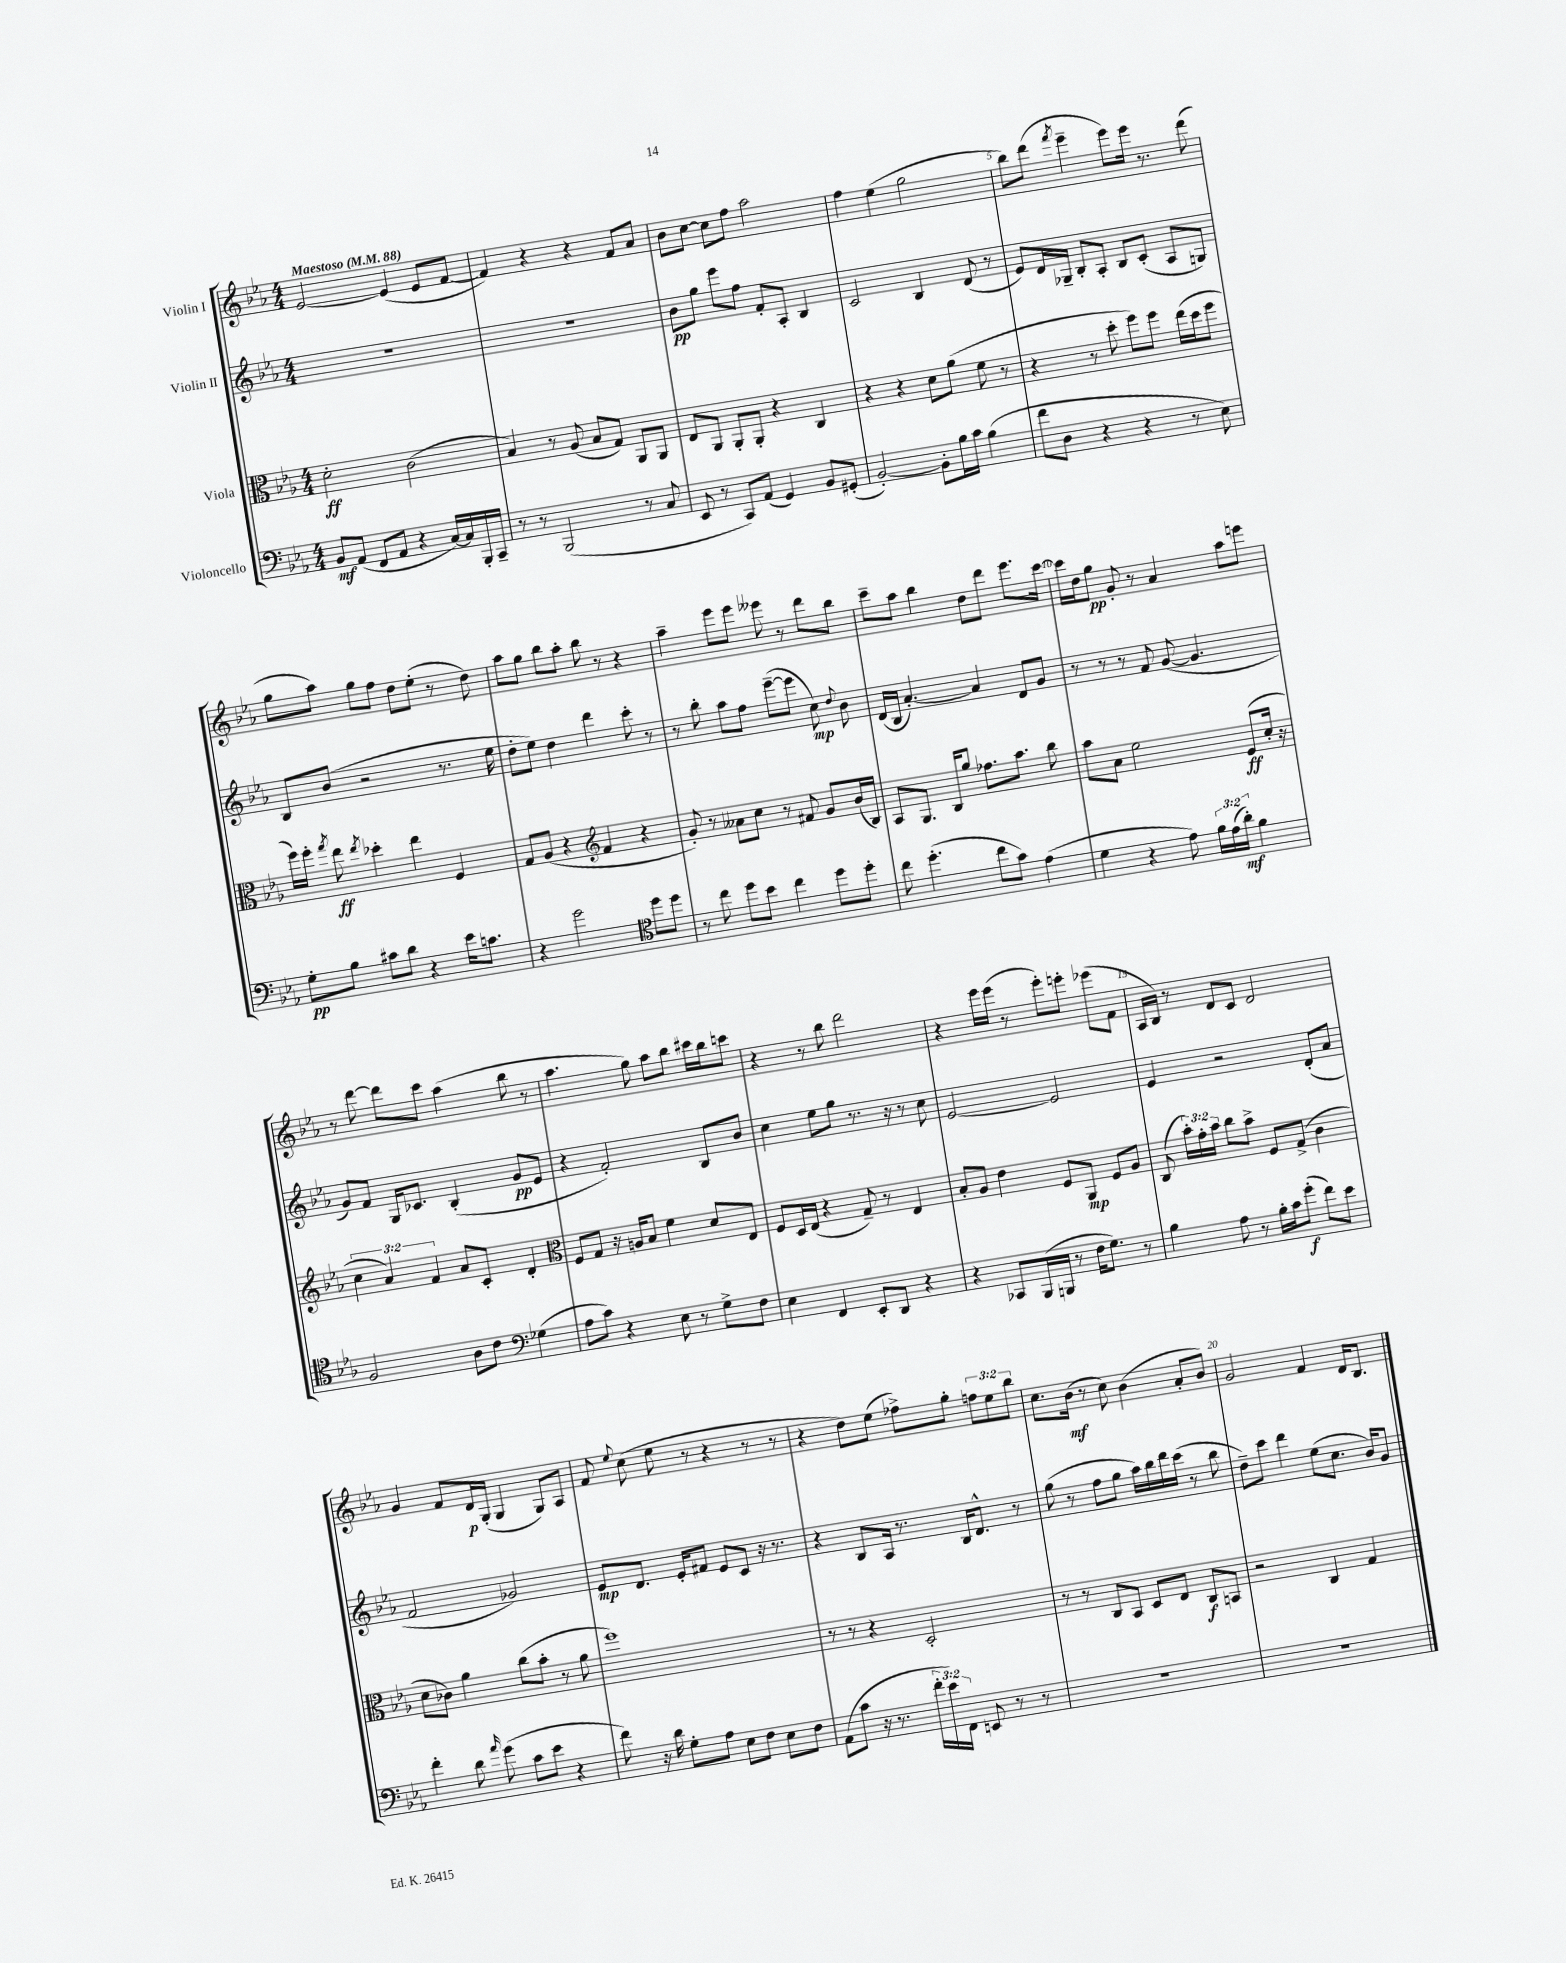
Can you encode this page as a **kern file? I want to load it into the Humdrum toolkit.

**kern	**kern	**kern	**kern
*staff4	*staff3	*staff2	*staff1
*clefF4	*clefC3	*clefG2	*clefG2
*k[b-e-a-]	*k[b-e-a-]	*k[b-e-a-]	*k[b-e-a-]
*M4/4	*M4/4	*M4/4	*M4/4
*MM88	*MM88	*MM88	*MM88
8BB-/L	2d'\	1r	[2e-/
(8AA-/J	.	.	.
8FF/L	.	.	.
8AA-/J	.	.	.
4r	(2c\	.	(4e-/]
[16C/LL)	.	.	8e-/L
16C/]	.	.	.
16BBB-'/	.	.	[8f/J
16CC~/JJ	.	.	.
=	=	=	=
8r	4B-/)	1r	4f/])
8r	.	.	.
(2BBB-/	8r	.	4r
.	(8A-/	.	.
.	8B-/L	.	4r
.	8G/J)	.	.
8r	8AA-/L	.	8f/L
8C/	8AA-/J	.	8a-/J
=	=	=	=
8EE-/	8E-/L	8b-\L	8b-\L
8r	8AA-/J	8gg\J	[8cc\J
8CC/L)	8AA-'/L	8eee-\L	8cc\]L
(8AA-/J	8AA-'/J	8ff\J	8ff\J
4GG/)	4r	8f'/L	2aa-\
.	.	8A-'/J	.
8BB-/L	4C/	4B-/	.
(8GG#'/J	.	.	.
=	=	=	=
[2BB-'/)	4r	2c/	4ff\
.	4r	.	(4ee-\
8BB-'\]L	8d\L	4B-/	2gg\
16B-\L	(8a-\J	.	.
16c\JJ	.	.	.
(4B-\	8f\	(8d/	.
.	8r	8r	.
=	=	=	=
8f\L	4r	8e-/L)	8bb-\L)
8D\J	.	16d/L	(8ddd\J
.	.	16G-~/JJ	.
.	.	.	8qfff/
4r	8r	8B-'/L	4eee-~\
.	8dd'\	8A-'/J	.
4r	8ff\L)	8B-/L	8eee-\L)
.	8ff\J	(8c'/J	16eee-\Jk
.	.	.	8.r
8r	(16ee-\LL	8A-/L	.
.	16dd\J	.	.
8E-\)	8ff\J	8G/J)	(8ddd\
=	=	=	=
8G'\L	16ff\LL)	8B-/L	8gg\L
.	16ff'\JJ	.	.
.	8qgg/	.	.
8B-\J	8ee-\	(8b-/J	8aa-\J)
.	8qee-/	.	.
8c#\L	4dd-'\	2r	8gg\L
8d\J	.	.	8ff\J
4r	4ee-\	.	8dd\L
.	.	.	(8ee-'\J
16e-\LK	4F/	8.r	8r
8.c\J	.	.	.
.	.	.	8dd\)
.	.	16ee-\	.
=	=	=	=
4r	8G/L	8dd'\L	8aa-\L
.	(8A-/J	8ee-\J)	8gg\J
2g\	4r	4dd\	8bb-\L
.	.	.	8aa-'\J
*	*clefG2	*	*
.	4f/	4ddd\	8bb-\
.	.	.	8r
*clefC4	*	*	*
8dd\L	4r	8ccc'\	4r
8dd\J	.	8r	.
=	=	=	=
8r	8g'/)	8r	4aa-~\
8cc\	8r	8bb-'\	.
8dd\L	8a--\L	8aa-\L	8eee-\L
8b-\J	8cc\J	8ff\J	8eee-\J
4cc\	8r	([8eee-~\L	8eee--\
.	8f#/	8eee-\]J	8r
8dd\L	8g/L	8cc\)	8ddd\L
.	.	8qqdd/	.
8dd'\J	(16b-/L	8b-\	8bb-\J
.	16B-/JJ)	.	.
=	=	=	=
8cc\	8A-/L	(16d/LL	8ccc~\L
.	.	16B-/JJ	.
(4.dd'\	8.G/J	[4.a-'/)	8aa-\J
.	.	.	4bb-\
.	16B-/LK	.	.
.	8gg/J	.	.
8cc\L	8.ff-\L	4a-/]	8dd\L
8g\J)	.	.	8ddd\J
.	8.aa-\J	.	.
(4e-\	.	8d/L	8.eee-\L
.	8bb-\	8g/J	.
.	.	.	[16ccc\Jk
=	=	=	=
4d\	8aa-\L	8r	16ccc\]LL
.	.	.	16dd\J
.	8a-\J	8r	8gg\J
4r	2ee-\	8r	8g'/
.	.	8f/	8r
8e-\)	.	([8g/	4a-/
24f\LL	.	4.g/]	.
(24e-\	.	.	.
24a-'\JJ)	.	.	.
4f\	(8e-/L	.	8aa-\L
.	16cc'/Jk	.	8eee\J
.	16r	.	.
=	=	=	=
2F/	6cc\	8g/L)	8r
.	.	8f/J	[8ddd\
.	6a-/)	.	.
.	.	16G/LK	8ddd\]L
.	.	8.c-/J	.
.	6f/	.	.
.	.	.	8ccc\J
8A-\L	8a-/L	(4B-'/	(4aa-\
8c\J	8c'/J	.	.
*clefF4	*	*	*
(4G-\	4d'/	8g/L	8bb-\
.	.	8e-/J	8r
=	=	=	=
*	*clefC3	*	*
8A-\L	8F/L	4r	4.aa-\
8c\J)	8G/J	.	.
4r	16r	2f'/)	.
.	16A/LK	.	.
.	8B-/J	.	8gg\)
8E-\	4f\	.	8aa-\L
8r	.	.	8bb-\J
8G^\L	8d/L	8B-/L	16ccc#\LL
.	.	.	16bb-\J
8F\J	8E-/J	8b-/J	8ccc\J
=	=	=	=
4E-\	8F/L	4cc\	4r
.	16D/L	.	.
.	(16E-/JJ	.	.
4FF/	4r	8ee-\L	8r
.	.	8gg\J	8bb-\
8EE-'/L	8G~/)	8.r	2ddd\
8DD/J	8r	.	.
.	.	16r	.
4r	4E-/	8r	.
.	.	8cc\	.
=	=	=	=
4r	8B-'/L	[2e-/	4r
.	8A-/J	.	.
8CC-/L	4e-\	.	16eee-\LL
.	.	.	(16eee-\JJ
(16BBB-/L	.	.	8r
16BBB/JJ	.	.	.
8r	8F/L	2e-/]	8eee-'\L)
16F\LK	8AA-/J	.	8eee'\J
8.G\J)	.	.	.
.	8F/L	.	(8eee-\L
8r	8A-/J	.	8f\J
=	=	=	=
4B-\	(8C/	4e-/	16A-/LL
.	.	.	16B-/JJ)
.	24b-'\LL)	.	8r
.	24g'\	.	.
.	24b-\JJ	.	.
8A-\	8cc\L	2r	8d/L
8r	8b-^\J	.	8c/J
16B-'\LL	8F/L	.	2d/
16c\J	.	.	.
(8g'\J	(8G^/J	.	.
8f\L)	4c\	(8d'/L	.
8e-\J	.	8a-/J	.
=	=	=	=
4f'\	8d\L	2f/	4g/
.	8c-\J)	.	.
8d\	4a-\	.	8f/L
16qqa-/	.	.	.
(8g\	.	.	16d/L
.	.	.	(16G'/JJ
8c\L	(8cc\L	2g-/)	4G/
8e-\J	8b-'\J	.	.
4r	8r	.	8G/L)
.	8a-\	.	8A-/J
=	=	=	=
8f\)	1ff)	8e-/L	8f/
.	.	.	8qqee-/
16r	.	8.d/J	(8cc\
16d\	.	.	.
8G'\L	.	.	8ee-\
.	.	16e-'/LK	.
8A-\J	.	8f#/J	8r
8E-\L	.	8e-/L	4r
8F\J	.	8c/J	.
8E-\L	.	16r	8r
.	.	8.r	.
8F\J	.	.	8r
=	=	=	=
(8AA-\L	8r	4r	4r
8c\J	8r	.	.
16r	4r	8B-/L	8dd\L)
8.r	.	.	.
.	.	16A-/Jk	(8ee-\J
.	.	8.r	.
24f'\LL	2D'/	.	8ff-^\L)
24e-\)	.	.	.
24FF\JJ	.	.	.
8EE/	.	16B-/LK	8gg'\J
.	.	8.d^^/J	.
8r	.	.	12ff\L
.	.	.	12ee-\
8r	.	8r	.
.	.	.	12bb-\J
=	=	=	=
1r	8r	(8gg\	8.cc\L
.	8r	8r	.
.	.	.	(16b-\Jk
.	8C/L	8ff\L	8r
.	8BB-/J	8gg\J	8cc\)
.	8D/L	16aa-\LL)	(4b-\
.	.	16bb-\	.
.	8E-/J	16ddd\	.
.	.	(16ccc\JJ	.
.	8C/L	8r	8a-'/L
.	8BB/J	8bb-\	8b-/J)
=	=	=	=
1r	2r	8dd~\L)	2g/
.	.	8ccc\J	.
.	.	4ddd\	.
.	4C/	(8ee-\L	4f/
.	.	8.cc\J	.
.	4G/	.	16d/LK
.	.	16b-/LK)	8.B-/J
.	.	8g/J	.
==	==	==	==
*-	*-	*-	*-
